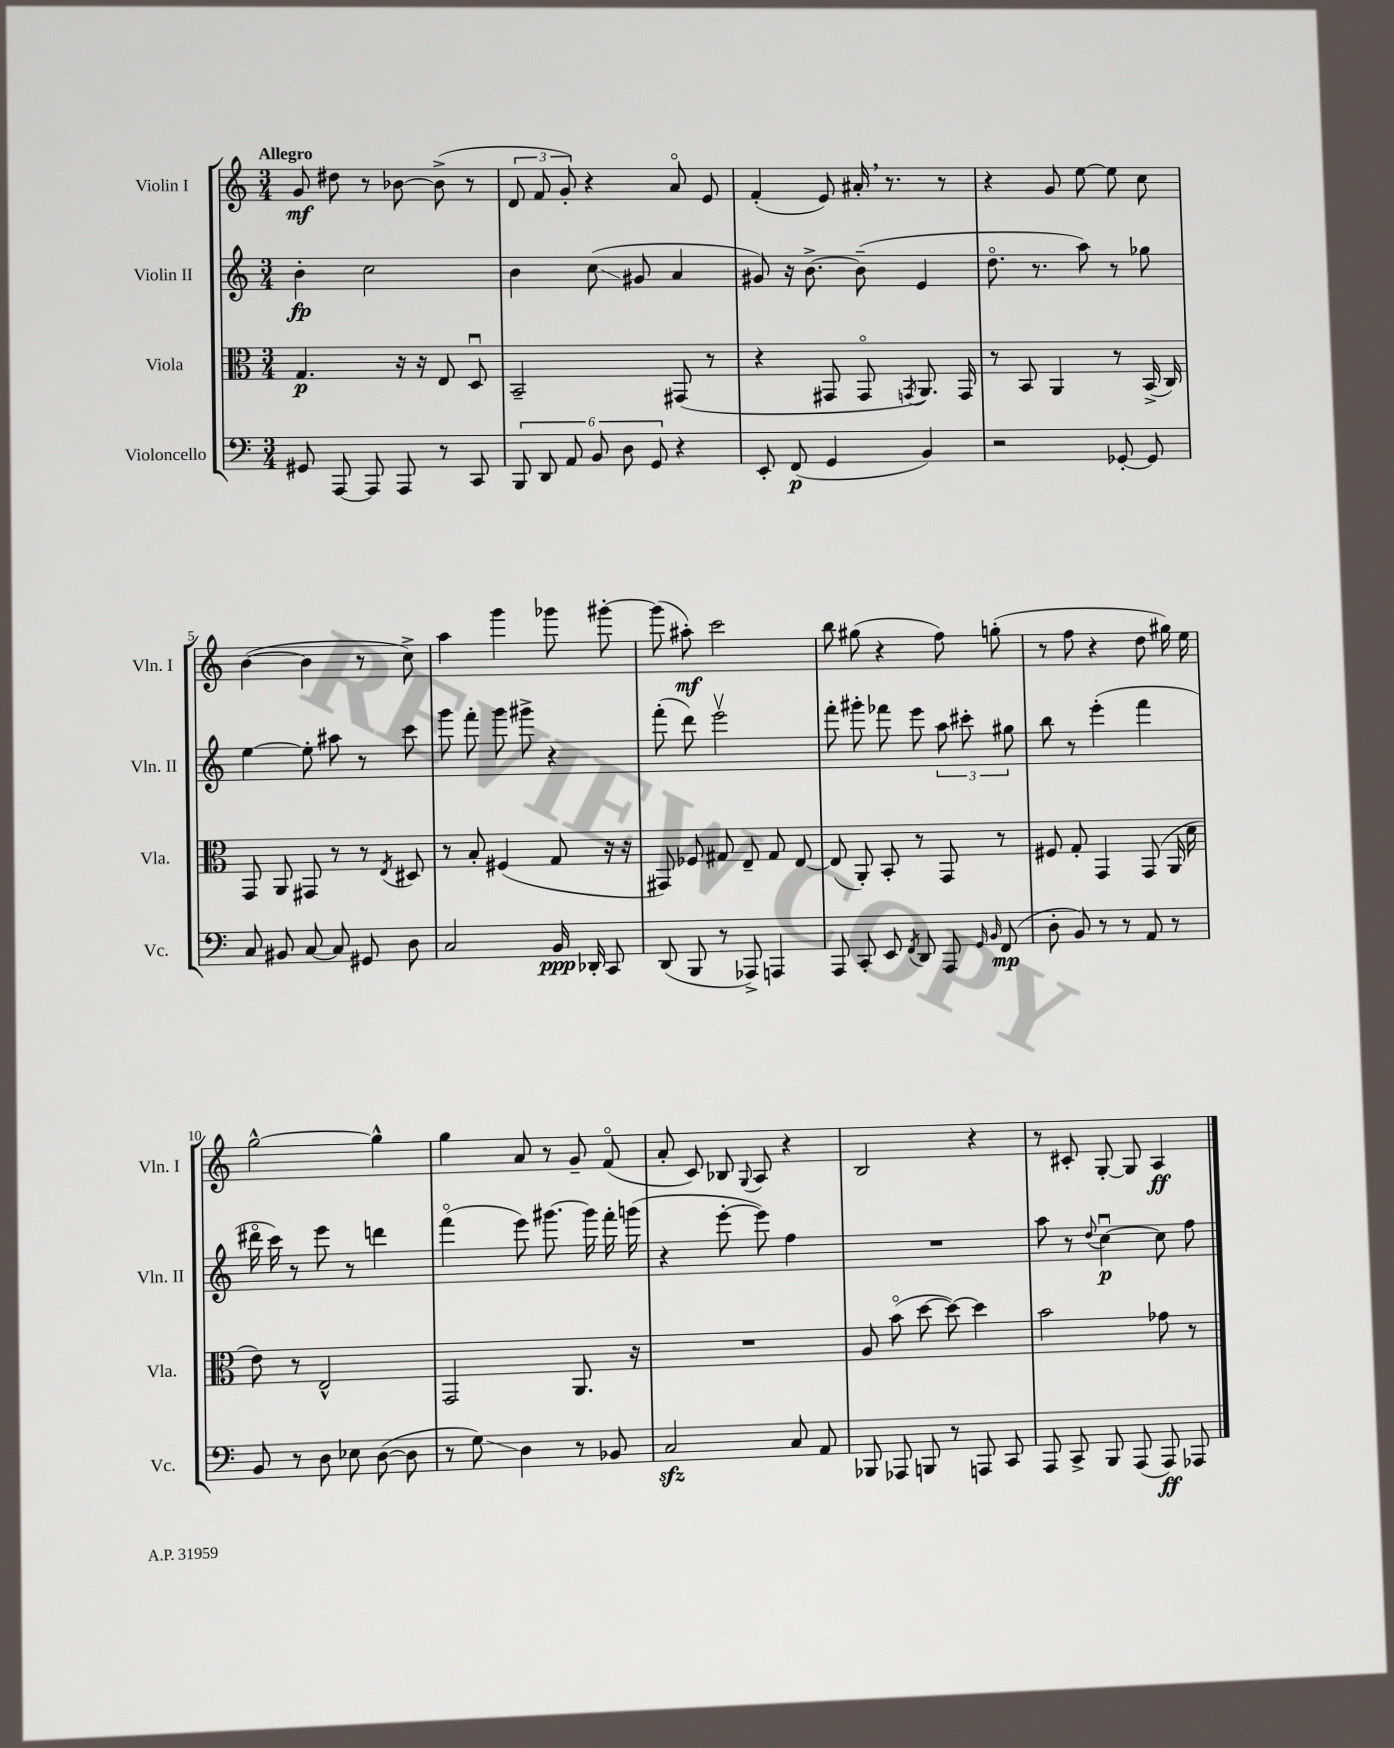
<<
\new StaffGroup <<
\new Staff = "s0" \with { instrumentName = "Violin I" shortInstrumentName = "Vln. I" } {
    \clef treble \key c \major \numericTimeSignature \time 3/4 \tempo "Allegro"
    \autoBeamOff g'8\mf dis''8 r8 bes'8~ bes'8->( r8 |
    \tuplet 3/2 { d'8 f'8 g'8-.) } r4 a'8\flageolet e'8 |
    f'4-.( e'8) ais'16-. \breathe r8. r8 |
    r4 g'8 e''8~ e''8 c''8 |
    b'4~( b'4 r8 c''8->) |
    a''4 g'''4 ges'''8 gis'''8~-. |
    gis'''8( ais''8-.\mf) c'''2 |
    b''8 gis''8( r4 f''8) g''8-.( |
    r8 f''8 r4 d''8 gis''16) e''16 |
    g''2~-^ g''4-^ |
    g''4 a'8 r8 g'8-- f'8\flageolet( |
    a'8-. c'8) bes8 \appoggiatura { g8 } a8 r4 |
    b2 r4 |
    r8 cis'8-. g8~-. g8 a4\ff \bar "|." |
}
\new Staff = "s1" \with { instrumentName = "Violin II" shortInstrumentName = "Vln. II" } {
    \clef treble \key c \major \numericTimeSignature \time 3/4
    \autoBeamOff b'4-.\fp c''2 |
    b'4 c''8\glissando( gis'8 a'4 |
    gis'8) r16 b'8.~-> b'8--( e'4 |
    d''8.\flageolet r8. a''8) r8 ges''8 |
    e''4~ e''8-. ais''8 r8 c'''8 |
    g'''8 f'''8-. g'''8 gis'''8-> r4 |
    f'''8-.( d'''8) e'''2\upbow |
    f'''8-. gis'''8-. fes'''8 e'''8 \tuplet 3/2 { a''8 cis'''8-. gis''8 } |
    b''8 r8 e'''4-.( f'''4 |
    dis'''16\flageolet c'''16) r8 e'''8 r8 d'''4 |
    f'''4\flageolet( e'''8) gis'''8.~ gis'''16 f'''16-. g'''16( |
    r4 e'''8~-. e'''8) f''4 |
    R2. |
    a''8 r8 \appoggiatura { d''8 } c''4~\downbow\p c''8 f''8 \bar "|." |
}
\new Staff = "s2" \with { instrumentName = "Viola" shortInstrumentName = "Vla." } {
    \clef alto \key c \major \numericTimeSignature \time 3/4
    \autoBeamOff g4.\p r16 r16 e8 d8\downbow |
    b,2-- gis,8( r8 |
    r4 gis,8 gis,8\flageolet \acciaccatura { g,8 } a,8.) g,16 |
    r8 b,8 a,4 r8 b,16->( c16) |
    g,8 a,8 gis,8 r8 r8 \acciaccatura { e8 } dis8 |
    r8 b8-. fis4( g8 r16 r16 |
    gis,8) fes8 gis8 e8-- gis8 e8~ |
    e8( a,8-.) b,8-. r8 g,8 r8 |
    fis8 g8-. g,4 g,8( a,16 d'16 |
    e'8) r8 e2-^ |
    g,2 a,8. r16 |
    R2. |
    a8 b'8\flageolet( d''8~ d''8~) d''4 |
    b'2 ges'8 r8 \bar "|." |
}
\new Staff = "s3" \with { instrumentName = "Violoncello" shortInstrumentName = "Vc." } {
    \clef bass \key c \major \numericTimeSignature \time 3/4
    \autoBeamOff gis,8 a,,8~ a,,8 a,,8 r8 c,8 |
    \tuplet 6/4 { b,,8 d,8 a,8 b,8 d8 g,8 } r4 |
    e,8-. f,8\p( g,4 b,4) |
    r2 ges,8~-. ges,8 |
    c8 bis,8 c8~ c8 gis,8 d8 |
    c2 b,16\ppp des,16-. c,8 |
    d,8( b,,8 r8 aes,,8->) a,,4 |
    a,,8 c,8-. e,8 \acciaccatura { f,8 } d,8 a,,8 \grace { g,16 b,16 } f,8\mp( |
    d8-. b,8) r8 r8 a,8 r8 |
    b,8 r8 d8 ees8 d8~( d8 |
    r8 g8\glissando) d4 r8 bes,8 |
    c2\sfz c8 a,8 |
    bes,,8 aes,,8 b,,8 r8 a,,8 c,8 |
    a,,8 c,8-> b,,8 a,,8( a,,8\ff) aes,,8 \bar "|." |
}
>>
>>
